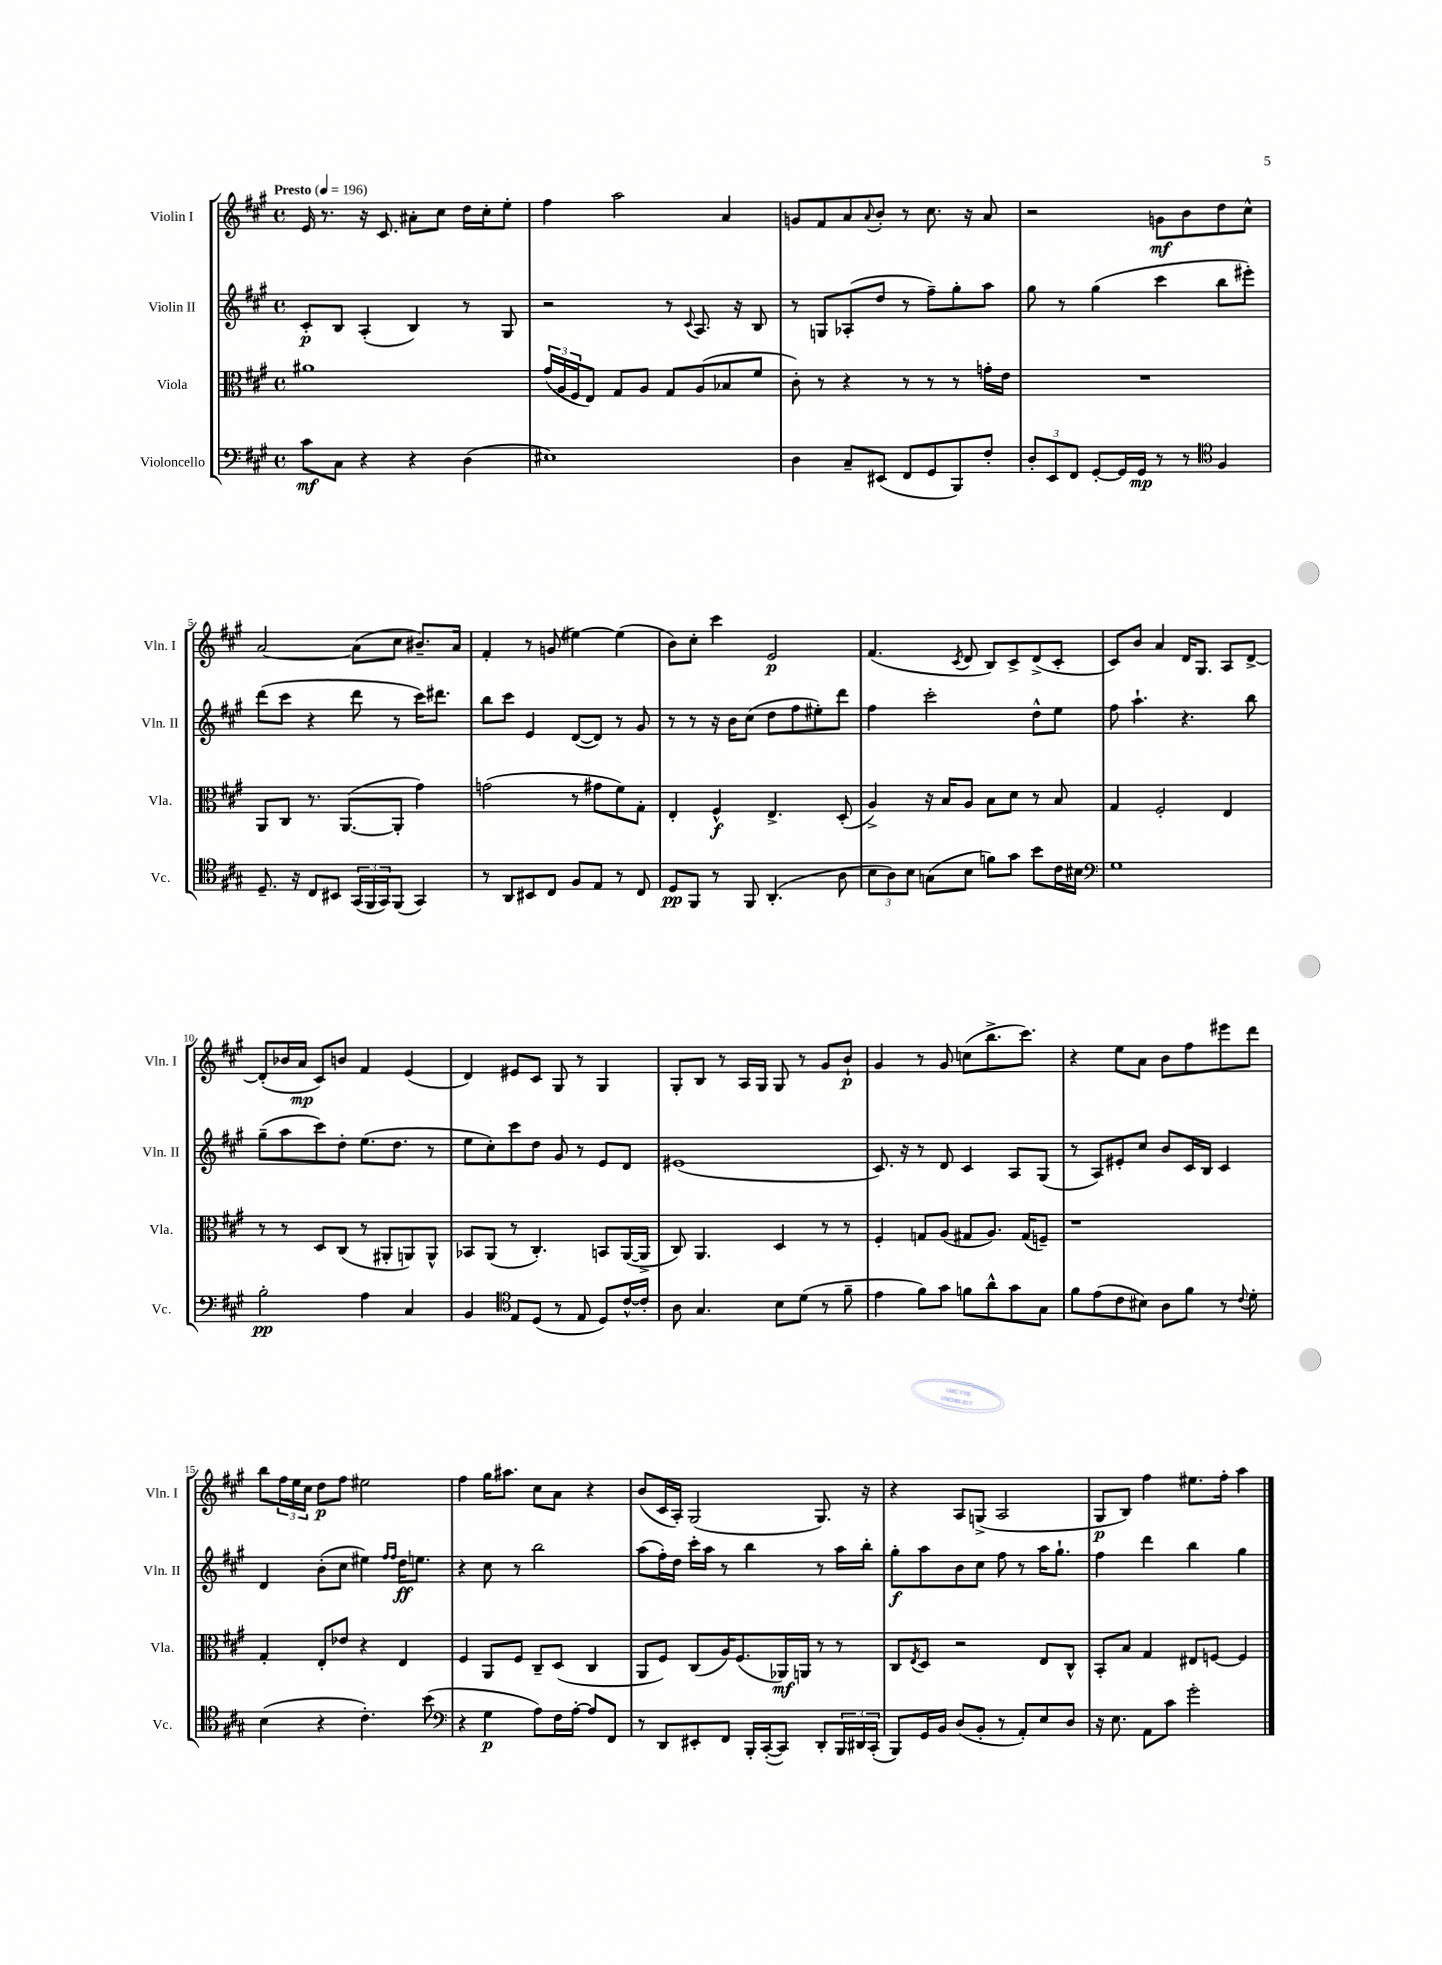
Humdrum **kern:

**kern	**dynam	**kern	**dynam	**kern	**dynam	**kern	**dynam
*part4	*part4	*part3	*part3	*part2	*part2	*part1	*part1
*staff4	*staff4	*staff3	*staff3	*staff2	*staff2	*staff1	*staff1
*I"Violoncello	*	*I"Viola	*	*I"Violin II	*	*I"Violin I	*
*I'Vc.	*	*I'Vla.	*	*I'Vln. II	*	*I'Vln. I	*
*clefF4	*	*clefC3	*	*clefG2	*	*clefG2	*
*k[f#c#g#]	*	*k[f#c#g#]	*	*k[f#c#g#]	*	*k[f#c#g#]	*
*M4/4	*	*M4/4	*	*M4/4	*	*M4/4	*
*met(c)	*	*met(c)	*	*met(c)	*	*met(c)	*
*MM196	*	*MM196	*	*MM196	*	*MM196	*
=1	=1	=1	=1	=1	=1	=1	=1
!	!	!	!	!	!	!LO:TX:a:B:t=Presto	!
8c#\L	mf	1a#X	.	8c#'/L	p	16e/	.
.	.	.	.	.	.	8.r	.
8C#\J	.	.	.	8B/J	.	.	.
4r	.	.	.	(4A'/	.	16r	.
.	.	.	.	.	.	8.c#/	.
4r	.	.	.	4B/)	.	8a#X'\L	.
.	.	.	.	.	.	8cc#\J	.
(4D\	.	.	.	8r	.	16dd\LL	.
.	.	.	.	.	.	16cc#'\J	.
.	.	.	.	8G#/	.	8ee'\J	.
=2	=2	=2	=2	=2	=2	=2	=2
1E#X)	.	(24g#/LL	.	2r	.	4ff#\	.
.	.	24A/	.	.	.	.	.
.	.	24F#/J	.	.	.	.	.
.	.	8E/J)	.	.	.	.	.
.	.	8G#/L	.	.	.	2aa\	.
.	.	8A/J	.	.	.	.	.
.	.	8G#/L	.	8r	.	.	.
.	.	.	.	8qqc#/	.	.	.
.	.	(8A/	.	8.A/	.	.	.
.	.	8B-X/	.	.	.	4a/	.
.	.	.	.	16r	.	.	.
.	.	8f#/J	.	8B/	.	.	.
=3	=3	=3	=3	=3	=3	=3	=3
4D\	.	8c#'\)	.	8r	.	8gn/L	.
.	.	8r	.	8Gn/L	.	8f#/	.
8C#~/L	.	4r	.	(8A-X'/	.	8a/	.
.	.	.	.	.	.	8qqa/	.
(8EE#X/J	.	.	.	8dd/J	.	8b'/J	.
8FF#/L	.	8r	.	8r	.	8r	.
8GG#/	.	8r	.	8ff#~\L)	.	8.cc#\	.
8BBB/)	.	8r	.	8gg#'\	.	.	.
.	.	.	.	.	.	16r	.
8F#'/J	.	16gn'\LL	.	8aa\J	.	8a/	.
.	.	16e\JJ	.	.	.	.	.
=4	=4	=4	=4	=4	=4	=4	=4
12D'/L	.	1r	.	8gg#\	.	2r	.
12EE/	.	.	.	.	.	.	.
.	.	.	.	8r	.	.	.
12FF#/J	.	.	.	.	.	.	.
[8GG#'/L	.	.	.	(4gg#\	.	.	.
16GG#/L]	.	.	.	.	.	.	.
16GG#/JJ	mp	.	.	.	.	.	.
8r	.	.	.	4ccc#\	.	8gn\L	mf
8r	.	.	.	.	.	8b\	.
*clefC4	*	*	*	*	*	*	*
4F#/	.	.	.	8bb\L	.	8dd\	.
.	.	.	.	8eee#X'\J)	.	8cc#^^\J	.
!!LO:LB:g=z
=5	=5	=5	=5	=5	=5	=5	=5
8.D~/	.	8AA/L	.	(8ddd\L	.	[2a/	.
.	.	8C#/J	.	8ccc#\J	.	.	.
16r	.	.	.	.	.	.	.
8C#/L	.	8.r	.	4r	.	.	.
8BB#X/J	.	.	.	.	.	.	.
.	.	([8.AA/L	.	.	.	.	.
(24GG#/LL	.	.	.	8ddd\	.	(8a\L]	.
24FF#/	.	.	.	.	.	.	.
24GG#/J)	.	.	.	.	.	.	.
(8FF#/J	.	8AA'/J]	.	8r	.	8cc#\J	.
4GG#/)	.	4g#\)	.	16ccc#\KL)	.	8.b#X~/L)	.
.	.	.	.	8.ddd#X\J	.	.	.
.	.	.	.	.	.	16a/Jk	.
=6	=6	=6	=6	=6	=6	=6	=6
8r	.	(2gn\	.	8bb\L	.	4f#'/	.
8AA/L	.	.	.	8ccc#\J	.	.	.
8BB#X/	.	.	.	4e/	.	8r	.
8C#/J	.	.	.	.	.	(8gn/	.
8F#/L	.	8r	.	([8d/L	.	[4ee#X\)	.
8E/J	.	8g#X\L	.	8d/J])	.	.	.
8r	.	8f#\)	.	8r	.	(4ee#\]	.
8C#/	.	8G#'\J	.	8g#/	.	.	.
=7	=7	=7	=7	=7	=7	=7	=7
8D/L	pp	4E'/	.	8r	.	8b\L)	.
8FF#/J	.	.	.	8r	.	8cc#'\J	.
8r	.	4F#^^/	f	16r	.	4ccc#\	.
.	.	.	.	16b\KL	.	.	.
8FF#/	.	.	.	(8cc#\J	.	.	.
(4.AA'/	.	4.E^/	.	8dd\L	.	2e/	p
.	.	.	.	8ff#\	.	.	.
.	.	.	.	8ee#X'\)	.	.	.
8A\	.	(8D'/	.	8ddd\J	.	.	.
=8	=8	=8	=8	=8	=8	=8	=8
12B\L	.	4A^/)	.	4ff#\	.	(4.f#/	.
12A\)	.	.	.	.	.	.	.
12B\J	.	.	.	.	.	.	.
(8Gn\L	.	16r	.	2ccc#'\	.	.	.
.	.	16B/KL	.	.	.	.	.
.	.	.	.	.	.	8qc#/	.
8B\J	.	8A/J	.	.	.	8d/	.
8fn\L)	.	8B\L	.	.	.	8B/L)	.
8g#\J	.	8d\J	.	.	.	8c#^/	.
8b\L	.	8r	.	8dd^^\L	.	(8d^/	.
16c#\L	.	8B/	.	8ee\J	.	8c#'/J	.
16B#X\JJ	.	.	.	.	.	.	.
=9	=9	=9	=9	=9	=9	=9	=9
*clefF4	*	*	*	*	*	*	*
1G#	.	4G#/	.	8ff#\	.	8c#/L)	.
.	.	.	.	4.aa`\	.	8b/J	.
.	.	2F#'/	.	.	.	4a/	.
.	.	.	.	4.r	.	16d/KL	.
.	.	.	.	.	.	8.G#/J	.
.	.	4E/	.	.	.	8A/L	.
.	.	.	.	8bb\	.	[8d^/J	.
!!LO:LB:g=z
=10	=10	=10	=10	=10	=10	=10	=10
2B'\	pp	8r	.	(8gg#~\L	.	(8d'/L]	.
.	.	8r	.	8aa\	.	16b-X/L	.
.	.	.	.	.	.	16a/JJ	mp
.	.	8D/L	.	8ccc#\)	.	8c#/L)	.
.	.	(8C#/J	.	8dd'\J	.	8bn/J	.
4A\	.	8r	.	(8.ee\L	.	4f#/	.
.	.	8AA#X'/L	.	.	.	.	.
.	.	.	.	8.dd\J	.	.	.
4C#/	.	8AAn/)	.	.	.	(4e/	.
.	.	8AA^^/J	.	8r	.	.	.
=11	=11	=11	=11	=11	=11	=11	=11
4BB/	.	8BB-X/L	.	8ee\L	.	4d/)	.
.	.	(8AA/J	.	8cc#'\)	.	.	.
*clefC4	*	*	*	*	*	*	*
8E/L	.	8r	.	8ccc#\	.	8e#X/L	.
(8D/J	.	4.C#'/)	.	8dd\J	.	8c#/J	.
8r	.	.	.	8g#/	.	8G#/	.
8E/	.	.	.	8r	.	8r	.
8D/L)	.	8BBn/L	.	8e/L	.	4G#/	.
[16c#^^/L	.	([16AA/L	.	8d/J	.	.	.
16c#'/JJ]	.	16AA^/JJ]	.	.	.	.	.
=12	=12	=12	=12	=12	=12	=12	=12
8A\	.	8C#/)	.	(1e#X	.	8G#'/L	.
4.G#/	.	4.AA/	.	.	.	8B/J	.
.	.	.	.	.	.	8r	.
.	.	.	.	.	.	16A/LL	.
.	.	.	.	.	.	16G#/JJ	.
8B\L	.	4D/	.	.	.	8G#/	.
(8d\J	.	.	.	.	.	8r	.
8r	.	8r	.	.	.	8g#/L	.
8f#~\	.	8r	.	.	.	8b`/J	p
=13	=13	=13	=13	=13	=13	=13	=13
4e\	.	4F#'/	.	8.c#/)	.	4g#/	.
.	.	.	.	16r	.	.	.
8f#\L)	.	8Gn/L	.	8r	.	8r	.
8g#\J	.	(8A/J	.	8d/	.	8g#/	.
8fn\L	.	8G#X/L	.	4c#/	.	(8ccn\L	.
8a^^\	.	8.A/J)	.	.	.	8.bb^\	.
8g#\	.	.	.	8A/L	.	.	.
.	.	(16G#/KL	.	.	.	8.ccc#\J)	.
8G#\J	.	8Fn~/J)	.	(8G#/J	.	.	.
=14	=14	=14	=14	=14	=14	=14	=14
8f#\L	.	1r	.	8r	.	4r	.
(8e\	.	.	.	8A/L)	.	.	.
8c#\	.	.	.	8e#X'/	.	8ee\L	.
8B#X\J)	.	.	.	8cc#/J	.	8a\J	.
8A\L	.	.	.	8b/L	.	8b\L	.
8f#\J	.	.	.	16c#/L	.	8ff#\	.
.	.	.	.	16B/JJ	.	.	.
8r	.	.	.	4c#/	.	8eee#X\	.
8qqc#/	.	.	.	.	.	.	.
8d'\	.	.	.	.	.	8ddd\J	.
!!LO:LB:g=z
=15	=15	=15	=15	=15	=15	=15	=15
(4B\	.	4G#'/	.	4d/	.	8bb\L	.
.	.	.	.	.	.	24ff#\L	.
.	.	.	.	.	.	24ee\	.
.	.	.	.	.	.	24cc#\JJ	.
4r	.	8E'/L	.	(8b'\L	.	8dd\L	p
.	.	8e-X/J	.	8cc#\J	.	8ff#\J	.
4.c#'\)	.	4r	.	4ee#X\)	.	2ee#X\	.
.	.	.	.	16qqff#/LL	.	.	.
.	.	.	.	16qqff#/JJ	.	.	.
.	.	4E/	.	16dd\KL	ff	.	.
.	.	.	.	8.een\J	.	.	.
(8b\	.	.	.	.	.	.	.
=16	=16	=16	=16	=16	=16	=16	=16
*clefF4	*	*	*	*	*	*	*
4r	.	4F#/	.	4r	.	4ff#\	.
4G#\	p	8AA/L	.	8cc#\	.	16gg#\KL	.
.	.	.	.	.	.	8.aa#X\J	.
.	.	8F#/J	.	8r	.	.	.
8A\L)	.	8C#~/L	.	2bb\	.	8cc#\L	.
16F#\L	.	(8D/J	.	.	.	8a\J	.
[16A'\JJ	.	.	.	.	.	.	.
8A/L]	.	4C#/	.	.	.	4r	.
8FF#/J	.	.	.	.	.	.	.
=17	=17	=17	=17	=17	=17	=17	=17
8r	.	8AA/L	.	(8aa\L	.	(8b/L	.
8DD/L	.	8F#/J)	.	16ff#'\L)	.	16c#/L	.
.	.	.	.	16dd\JJ	.	16A'/JJ)	.
8EE#X'/	.	(8C#/L	.	16ccc#'\LL	.	(2G#/	.
.	.	.	.	16aa\JJ	.	.	.
8FF#/J	.	16A/K)	.	8r	.	.	.
.	.	(8.F#/	.	.	.	.	.
16BBB'/LL	.	.	.	4bb\	.	.	.
([16CC#'/J	.	.	.	.	.	.	.
8CC#/J])	.	16AA-X/L)	mf	.	.	.	.
.	.	16AAn/JJ	.	.	.	.	.
8DD'/L	.	8r	.	8r	.	8.G#/)	.
24BBB/L	.	8r	.	16aa\LL	.	.	.
24DD#X/	.	.	.	.	.	.	.
.	.	.	.	16bb'\JJ	.	16r	.
(24CC#'/JJ	.	.	.	.	.	.	.
=18	=18	=18	=18	=18	=18	=18	=18
8BBB/L)	.	8C#/L	.	8gg#'\L	f	4r	.
.	.	8qE/	.	.	.	.	.
16GG#/L	.	8D/J	.	8aa\	.	.	.
16BB/JJ	.	.	.	.	.	.	.
(8D/L	.	2r	.	8b\	.	8A/L	.
8BB'/J	.	.	.	8cc#\J	.	(8Gn^/J	.
8r	.	.	.	8ff#\	.	2A/	.
8AA'/L)	.	.	.	8r	.	.	.
8E/	.	8E/L	.	16aa\KL	.	.	.
.	.	.	.	8.gg#`\J	.	.	.
8D/J	.	8C#^^/J	.	.	.	.	.
=19	=19	=19	=19	=19	=19	=19	=19
16r	.	8BB'/L	.	4ff#\	.	8G#/L	p
8.E\	.	.	.	.	.	.	.
.	.	8B/J	.	.	.	8B/J)	.
8AA\L	.	4G#/	.	4ddd\	.	4ff#\	.
8c#\J	.	.	.	.	.	.	.
2g#'\	.	8E#X/L	.	4bb\	.	8.ee#X\L	.
.	.	[8Fn/J	.	.	.	.	.
.	.	.	.	.	.	16ff#'\Jk	.
.	.	4F/]	.	4gg#\	.	4aa\	.
==	==	==	==	==	==	==	==
*-	*-	*-	*-	*-	*-	*-	*-
